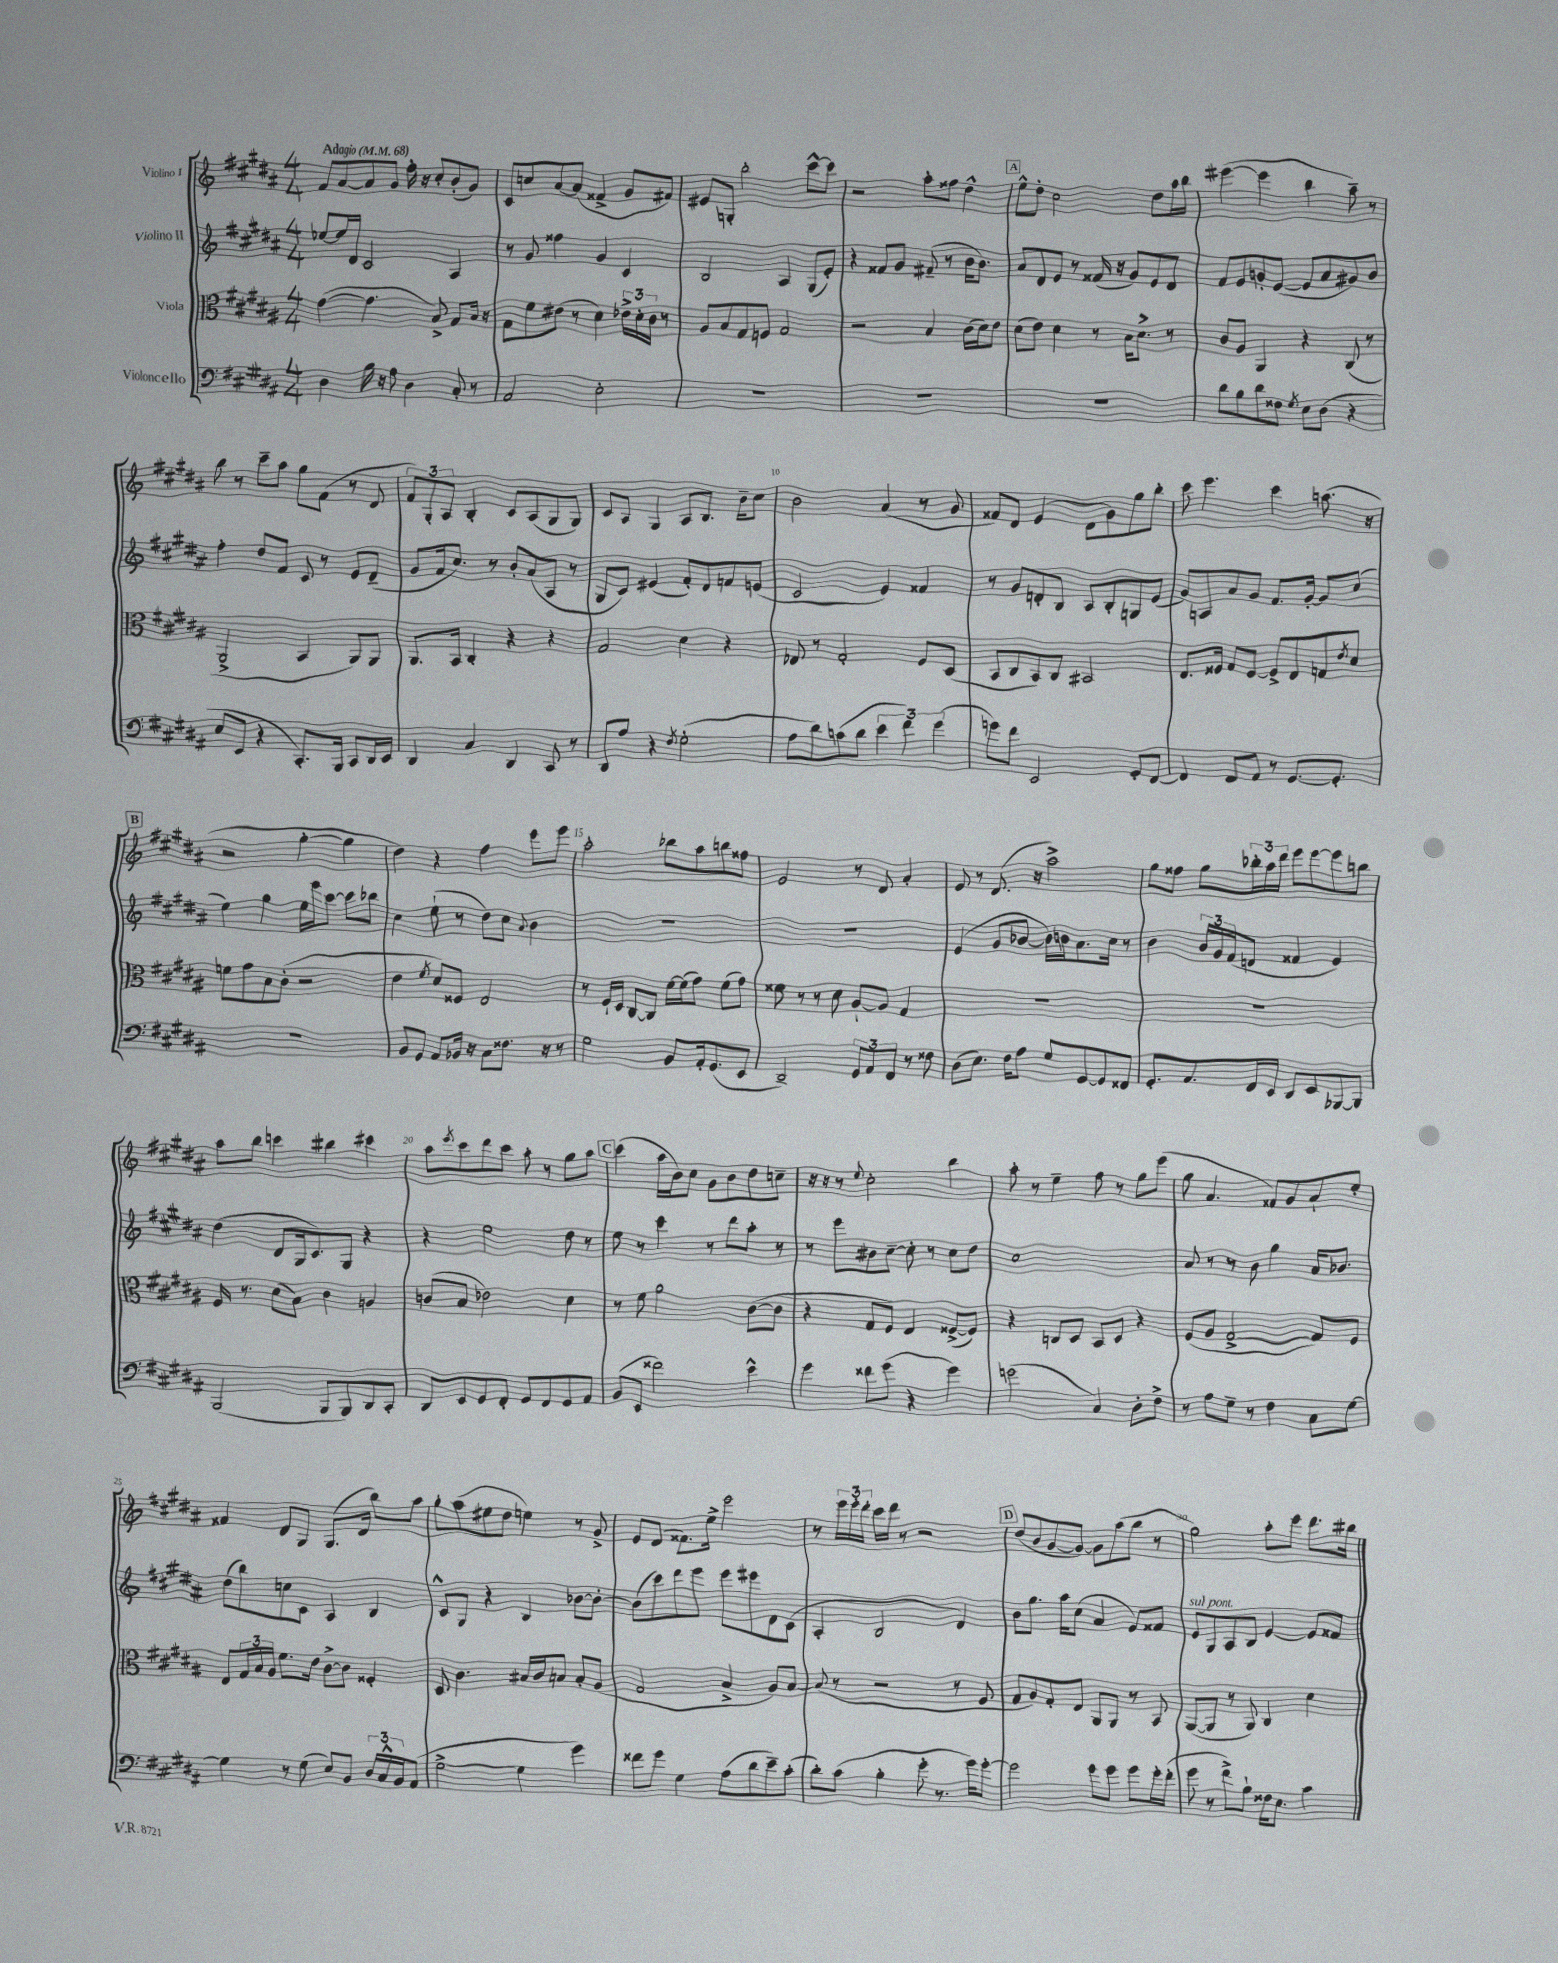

**kern	**kern	**kern	**kern
*staff4	*staff3	*staff2	*staff1
*clefF4	*clefC3	*clefG2	*clefG2
*k[f#c#g#d#a#]	*k[f#c#g#d#a#]	*k[f#c#g#d#a#]	*k[f#c#g#d#a#]
*M4/4	*M4/4	*M4/4	*M4/4
*MM68	*MM68	*MM68	*MM68
4D#	([4g#	[8ee-	8f#
.	.	16ee-]	[8a#
.	.	16d#	.
16B	4.g#]	2c#	8a#]
16r	.	.	.
8A#	.	.	8g#
4D#	.	.	16ff#'
.	.	.	16r
.	8B^)	.	8cc#'
8C#'	8G#	4A#	(8b'
8r	16B	.	8g#)
.	16r	.	.
=	=	=	=
2AA#	8G#	8r	8c#
.	8f#	8g#	8cc
.	(8e#	4ff##	[8a#
.	8r	.	(8a#]
2E'	4d#)	4g#	4f##^
.	24e-^	4c#	8g#
.	24d#'	.	.
.	24c#	.	.
.	8r	.	8f#)
=	=	=	=
1r	8A#	2B	8e#
.	8B	.	8G'
.	8G#	.	2bb'
.	8F	.	.
.	2G#	4A#	.
.	.	(8G#	[8ccc#^^
.	.	8e')	8ccc#]
=	=	=	=
1r	2r	4r	2r
.	.	8f##	.
.	.	8g#	.
.	4B	(8f#~	8aa#'
.	.	8r	8ff##
.	(16c#	16b	4dd#^^
.	16d#)	8.b)	.
.	8e	.	.
=	=	=	=
1r	(8d#	8a#	8ee^^
.	8e)	8d#	8dd#'
.	4d#	8e	2cc#
.	.	8r	.
.	8r	(16f##	.
.	.	16r	.
.	16B	8g#)	.
.	8.d#^	.	.
.	.	8e	8dd#
.	8r	8d#	16aa#
.	.	.	16bb
=	=	=	=
8d#	8c#	8f#	([4eee#
8B	8A#	8e	.
8d#	4AA#	8g'	4eee#]
8F##	.	([8e	.
8qG#	.	.	.
8E	4r	8e]	4bb
(8D#	.	8a#	.
4r	(8C#	8g#)	8aa#~)
.	8r	8b	8r
=	=	=	=
8E	2AA#^	4ff#'	8bb
8EE	.	.	8r
4r	.	8dd#	8ccc#~
.	.	8f#	8aa#
8.CC#')	4BB	8c#	8gg#
.	.	8r	(8f#
16BBB	.	.	.
8CC#	8AA#)	8e	8r
16DD#	8AA#	(8d#~	8d#
16EE	.	.	.
=	=	=	=
4DD#	8.AA#	8g#	12f#)
.	.	.	12G#'
.	.	16f#	.
.	.	.	12A#
.	16BB	8.cc#)	.
4C#	4C#'	.	4B'
.	.	8r	.
4DD#	4r	8b'	8c#
.	.	(8a#	(8A#
8CC#	4r	8A#	8G#
8r	.	8r	8G#)
=	=	=	=
8DD#	2G#	8G#	8c#
8A#	.	8c#)	8A#
4r	.	(4e#	4G#
8qF#	.	.	.
(2G#'	4d#	8f#')	8A#
.	.	8d#	8.B
.	4r	8f	.
.	.	.	16b~
.	.	(8e	8cc#
=	=	=	=
8A#	8E-	2c#	2b
8d#)	8r	.	.
(8c	2G#'	.	.
8d#	.	.	.
6e	.	4e)	(4a#
6f#)	.	.	.
.	8F#	4f##	8r
(6g#	.	.	.
.	(8D#	.	8g#
=	=	=	=
8g)	8BB	8r	8f##)
8f#	8C#	8g#	8d#
2EE	8BB)	8d'	(4e
.	8C#	8B	.
.	2BB#	8A#	8d#
.	.	8B'	8g#)
8GG#'	.	8G	8gg#
[8FF#	.	(8e	8bb'
=	=	=	=
4FF#]	8.E	8g#)	8ccc#
.	.	8A	4.eee
.	16F##	.	.
8FF#	8G#	8a#	.
8AA#	[8F##	8g#	.
8r	8F##^]	8.f#	4ccc#
[8.GG#	8E	.	.
.	.	[16g#'	.
.	8G	8g#]	(8.aa
8.GG#']	.	.	.
.	8qe	.	.
.	8d#	(8cc#	.
.	.	.	16r
=	=	=	=
1r	8f	4ee)	2r
.	8g#	.	.
.	8B	4gg#	.
.	(8c#'	.	.
.	2r	16ee	[4gg#'
.	.	16eee	.
.	.	[8ccc#	.
.	.	8ccc#]	4gg#]
.	.	8bb-	.
=	=	=	=
8BB	4e	4cc#	4dd#)
8GG#	.	.	.
.	8qf#	.	.
8AA#	8d#)	(8ee`	4r
16BB-	8F##	8r	.
16r	.	.	.
8C#	2E	8dd#)	4ff#
8.F##	.	8cc#	.
.	.	8qqa#	.
.	.	4b	8eee
16r	.	.	.
8r	.	.	8eee
=	=	=	=
2G#	8r	1r	2aa#'
.	16F#`	.	.
.	16D#	.	.
.	[8C#	.	.
.	8C#]	.	.
8BB	[16f#	.	8bb-
.	(16f#]	.	.
16AA#'	8g#)	.	8aa#
(8.GG#	.	.	.
.	(8f#	.	8bb
8EE	8g#)	.	8ff##
=	=	=	=
2DD#~)	8f##	1r	2e
.	8r	.	.
.	8r	.	.
.	8d#	.	.
12GG#	[8A#`	.	8r
12AA#	.	.	.
.	8A#]	.	8d#
12FF#	.	.	.
8r	4G#	.	4a#'
8F##	.	.	.
=	=	=	=
(8D#	1r	(4e	8e
8.E)	.	.	8r
.	.	8g#	(8.d#
16F#	.	.	.
8A#	.	[8b-	.
.	.	.	16r
8G#	.	16b-])	2aa#^)
.	.	16b	.
[8GG#	.	8.a#	.
8GG#]	.	.	.
.	.	16cc#	.
8FF##	.	8r	.
=	=	=	=
8.GG#'	1r	4b	8gg#
.	.	.	8ff##
8.AA#	.	.	.
.	.	24b	8gg#
.	.	24g#	.
.	.	(24f#	.
16FF#	.	8d	24bb-'
.	.	.	24aa#
16EE	.	.	.
.	.	.	24ddd#
8DD#	.	4f##	8eee
8EE	.	.	[8eee
[8BBB-	.	4e)	8eee]
8BBB-]	.	.	8bb
=	=	=	=
(2BBB	16F#	(4dd#	8aa#
.	8.r	.	.
.	.	.	8bb
.	(8d#	8d#	4ccc
.	8B)	16G#	.
.	.	8.c#)	.
8BBB	4c#	.	4bb#
8BBB)	.	8G#	.
8DD#	4A	4r	4ccc#
8CC#'	.	.	.
=	=	=	=
8DD#	(8c	4r	8aa#
.	.	.	8qeee
8EE	8B	.	8ccc#
8GG#	2e-)	2ee	8ddd#
8FF#'	.	.	8ccc#
8GG#	.	.	8aa#'
8FF#	.	.	8r
8GG#	4d#	8dd#	8gg#
8AA#	.	8r	8aa#
=	=	=	=
(8BB	8r	8ee	(4ccc#
8EE	8f#	8r	.
2f##)	2a#	4ccc#	16aa#
.	.	.	16b)
.	.	.	8cc#
.	.	8r	8g#
.	.	8ddd#	8b
4e^^	([8c#	8aa#'	8dd#
.	8c#]	8r	8cc~
=	=	=	=
4g#	4r	8r	16r
.	.	.	16r
.	.	8eee	8r
.	.	.	8qqee
8f##	8G#	8b#	2cc#'
(8g#	8F#)	[8cc#~	.
4r	4E	8cc#']	.
.	.	8r	.
4g#)	([8F##^	8cc#	4bb
.	8F##])	8dd#	.
=	=	=	=
(2g	4r	1cc#	8aa#'
.	.	.	8r
.	8C	.	4ee~
.	8D#	.	.
4C#)	8BB	.	8ff#
.	8D#	.	8r
8D#'	4r	.	8gg#
8F#^	.	.	(8eee
=	=	=	=
8r	(8F#	8a#	8gg#
8A#	8A#	8r	4.a#
8G#~	[2G#^	8r	.
8r	.	8b	.
4F#	.	4gg#	8f##)
.	.	.	8g#
8C#	8G#])	16a#	8a#`
.	.	8.b-	.
[8G#	8F#	.	8ee'
=	=	=	=
4G#]	8E	(8dd#	4f##
.	24G#	8bb)	.
.	24B	.	.
.	24A#	.	.
8r	8.f#	8cc	8d#
(8G#	.	8c#	8G#
.	16e	.	.
8E)	[8c#^	4A#	(8.G#
8BB	8c#]	.	.
.	.	.	16d#
24D#	4F##'	4B	8bb)
24C#^^	.	.	.
24BB	.	.	.
(8AA#	.	.	8aa#
=	=	=	=
[2G#^	8D#	8c#^^	8gg#'
.	4.c#	8G#	(8aa#
.	.	4r	8ee#
.	.	.	8dd#
4G#]	16B#	4B	4ee)
.	16c#	.	.
.	8B	.	.
4g#)	8B'	[8b-	8r
.	(8A#	8b-'_	8g#^
=	=	=	=
8f##	2G#	(8b-]	8e
8g#	.	8ccc#)	(8d#
4G#	.	8ddd#	8.f##)
.	.	8eee	.
.	.	.	16ee^
(8A#	4B^	8eee	2eee
8d#	.	8eee#	.
8e~)	8A#)	8d#	.
(8c#'	[8B	(8c#	.
=	=	=	=
8d#')	(8B]	4A#'	8r
(8c#	8r	.	24eee
.	.	.	24eee'
.	.	.	24ddd#'
4B'	2r	2B	16ccc#
.	.	.	16ddd#
.	.	.	8r
8g#'	.	.	2r
8.r	.	.	.
.	8r	4d#)	.
16g#)	.	.	.
[8g#'	8F#	.	.
=	=	=	=
2g#]	8G#	8b	(8dd#
.	8A#)	8.gg#	8b
.	8G#'	.	[8g#
.	.	16aa#	.
.	8E	(8cc#	8g#_)
8g#	8AA#	4a#	8g#]
8g#	8AA#	.	(8aa#
8g#	8r	8e)	8bb
16g#'	8BB	8f##	8r
(16f#'	.	.	.
=	=	=	=
8g#	([8AA#	8e	2gg#)
8r	8AA#]	8G#	.
8f#^)	8r	8A#	.
8B`	8AA#)	8B	.
16F##	4C#	[4e	8aa#'
8.E	.	.	.
.	.	.	8eee
4c#	4d#	8e]	8.ddd#
.	.	8f##	.
.	.	.	16bb#
==	==	==	==
*-	*-	*-	*-
